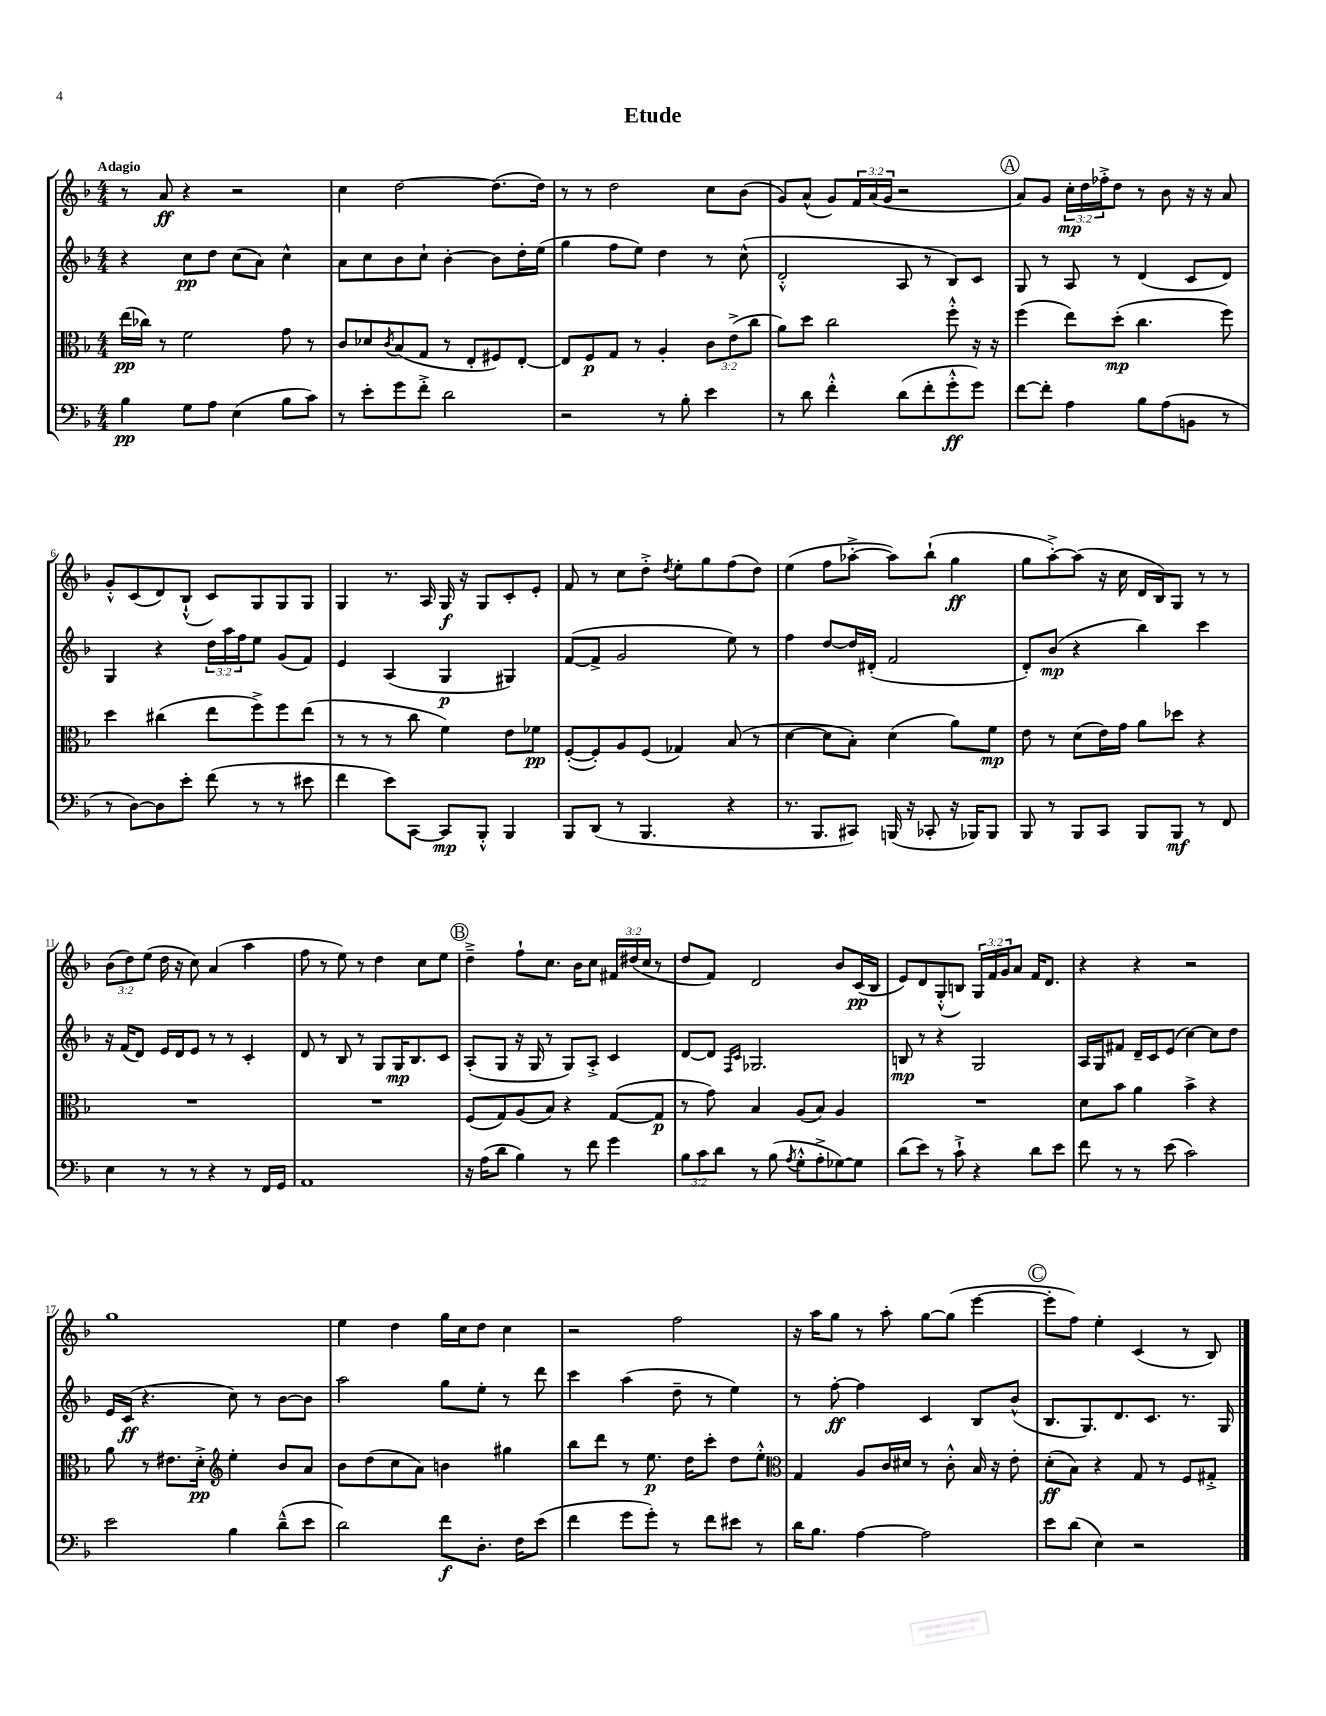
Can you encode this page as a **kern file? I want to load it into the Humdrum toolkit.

**kern	**kern	**kern	**kern
*staff4	*staff3	*staff2	*staff1
*clefF4	*clefC3	*clefG2	*clefG2
*k[b-]	*k[b-]	*k[b-]	*k[b-]
*M4/4	*M4/4	*M4/4	*M4/4
4B-	(16ee	4r	8r
.	16cc-)	.	.
.	8r	.	8a
8G	2f	8cc	4r
8A	.	8dd	.
(4E	.	(8cc	2r
.	.	8a)	.
8B-	8g	4cc^^	.
8c)	8r	.	.
=	=	=	=
8r	8c	8a	4cc
8e'	8d-	8cc	.
.	8qc	.	.
8g	(8B-	8b-	[2dd
8f'^	8G	8cc`	.
2d	8r	[4b-'	.
.	8E'	.	.
.	8F#)	8b-]	(8.dd]
.	[8E'	16dd'	.
.	.	(16ee	16dd)
=	=	=	=
2r	8E]	4gg	8r
.	8F	.	8r
.	8G	8ff	2dd
.	8r	8ee)	.
8r	4A'	4dd	.
8B-'	.	.	.
4e	12c	8r	8cc
.	(12e^	.	.
.	.	(8cc^^	(8b-
.	12cc	.	.
=	=	=	=
8r	8a)	2d'^^	8g)
8d	8dd	.	(8a^^
4f'^^	2cc	.	8g)
.	.	.	24f
.	.	.	(24a
.	.	.	24g
(8d	.	8A	2r
8f'	.	8r	.
8g'^^	8ff'^^	8B-)	.
8g)	16r	8c	.
.	16r	.	.
=	=	=	=
[8f	(4ff	8G	8a)
8f']	.	8r	8g
4A	8ee)	8A	24cc'
.	.	.	24dd
.	.	.	24ff-'^
.	(8dd'	8r	8dd
8B-	4.cc	(4d	8r
(8A	.	.	8b-
8BB	.	8c	16r
.	.	.	16r
8r	8ff)	8d)	8a
=	=	=	=
8r	4dd	4G	8g'^^
[8D)	.	.	(8c
8D]	(4cc#	4r	8d)
8e'	.	.	(8B-`^^
(8f	8ee	24dd	8c)
.	.	24aa	.
.	.	24ff	.
8r	8ff^)	8ee	8G
8r	8ff	(8g	8G
8e#	(8ee	8f)	8G
=	=	=	=
4f	8r	4e	4G
.	8r	.	.
8e)	8r	(4A	8.r
[8CC	8cc	.	.
.	.	.	16A
8CC]	4f)	4G	16G
.	.	.	16r
8BBB-'^^	.	.	8G
4BBB-	8e	4G#)	8c'
.	8f-	.	8e'
=	=	=	=
8BBB-	([8F'	([8f	8f
(8DD	8F'])	8f^]	8r
8r	8A	2g	8cc
4.BBB-	(8F	.	8dd'^
.	.	.	8qdd
.	4G-)	.	8ee'
.	.	.	8gg
4r	(8B-	8ee)	(8ff
.	8r	8r	8dd)
=	=	=	=
8.r	[4d	4ff	(4ee
8.BBB-	.	.	.
.	8d]	[8dd	8ff
8CC#)	8B-')	16dd]	[8aa-'^
.	.	(16d#'	.
(16BBB	(4d	2f	8aa-])
16r	.	.	.
8CC-'	.	.	(8bb-`
16r	8a)	.	4gg
16BBB-)	.	.	.
8BBB-	8f	.	.
=	=	=	=
8BBB-	8e	8d')	8gg
8r	8r	(8b-	[8aa'^)
8BBB-	(8d	4r	(8aa]
8CC	16e)	.	16r
.	16g	.	16cc
8BBB-	8a	4bb-)	16d
.	.	.	16B-)
8BBB-	8dd-	.	8G
8r	4r	4ccc	8r
8FF	.	.	8r
=	=	=	=
4E	1r	16r	(12b-
.	.	(16f	.
.	.	.	12dd)
.	.	8d)	.
.	.	.	(12ee
8r	.	16e	16dd
.	.	16d	16r
8r	.	8e	8cc)
4r	.	8r	(4a
.	.	8r	.
8r	.	4c'	4aa
16FF	.	.	.
16GG	.	.	.
=	=	=	=
1AA	1r	8d	8ff
.	.	8r	8r
.	.	8B-	8ee)
.	.	8r	8r
.	.	8G	4dd
.	.	16G	.
.	.	8.B-	.
.	.	.	8cc
.	.	8c	8ee
=	=	=	=
16r	(8F	(8A'	4dd~^
(16A	.	.	.
8d	8G)	8G	.
4B-)	(8A	16r	8ff`
.	.	16G	.
.	8B-)	8r	8.cc
8r	4r	8G)	.
.	.	.	16b-
8f	.	8A'^	8cc
4g	([8G	4c	24f#
.	.	.	(24dd#
.	.	.	24cc
.	8G]	.	8r
=	=	=	=
12B-	8r	[8d	8dd
12c	.	.	.
.	8g)	8d]	8f)
12d	.	.	.
.	.	16qqF	.
.	.	16qqc	.
8r	4B-	2.G-	2d
(8B-	.	.	.
8qA	.	.	.
8G'^^	(8A	.	.
8A'^	8B-)	.	.
[8G-)	4A	.	8b-
8G-]	.	.	(16c
.	.	.	16B-
=	=	=	=
(8d	1r	8B	8e)
8e)	.	8r	8d
8r	.	4r	(8G'^^
8c`^	.	.	8B)
4r	.	2G	24G
.	.	.	24f
.	.	.	24g
.	.	.	8a
8d	.	.	16f
.	.	.	8.d
8e	.	.	.
=	=	=	=
8f	8d	16A	4r
.	.	16G	.
8r	8b-	8f#	.
8r	4a	16d~	4r
.	.	16c	.
(8e	.	(8e	.
2c)	4b-^	[4cc)	2r
.	4r	8cc]	.
.	.	8dd	.
=	=	=	=
2e	8a	16e	1gg
.	.	(16c	.
.	8r	4.r	.
.	8.e#	.	.
.	16d'^	.	.
*	*clefG2	*	*
4B-	4ee'	8cc)	.
.	.	8r	.
(8d~^^	8b-	[8b-	.
8e	8a	8b-]	.
=	=	=	=
2d)	8b-	2aa	4ee
.	(8dd	.	.
.	8cc	.	4dd
.	8a)	.	.
8f	4b	8gg	16gg
.	.	.	16cc
8.D'	.	8ee'	8dd
.	4gg#	8r	4cc
16F	.	.	.
(8e	.	8ddd	.
=	=	=	=
4f	8bb-	4ccc	2r
.	8ddd	.	.
8g	8r	(4aa	.
8g')	8.ee	.	.
8r	.	8dd~	2ff
.	16dd	.	.
8f	8ccc'	8r	.
8e#	8dd	4ee)	.
8r	8ee'^^	.	.
=	=	=	=
*	*clefC3	*	*
16d	4G	8r	16r
8.B-	.	.	16aa
.	.	[8ff'	8gg
[4A	8A	4ff]	8r
.	16c	.	8aa'
.	16d#	.	.
2A]	8r	4c	[8gg
.	8c'^^	.	(8gg]
.	16B-	8B-	[4eee
.	16r	.	.
.	8e'	(8b-^^	.
=	=	=	=
8e	(8d'	8.B-	8eee']
(8d	8B-)	.	8ff)
.	.	8.G)	.
4E)	4r	.	4ee'
.	.	8.d	.
2r	8G	.	(4c
.	.	8.c	.
.	8r	.	.
.	8F	8.r	8r
.	8G#'^	.	8B-)
.	.	16G	.
==	==	==	==
*-	*-	*-	*-
